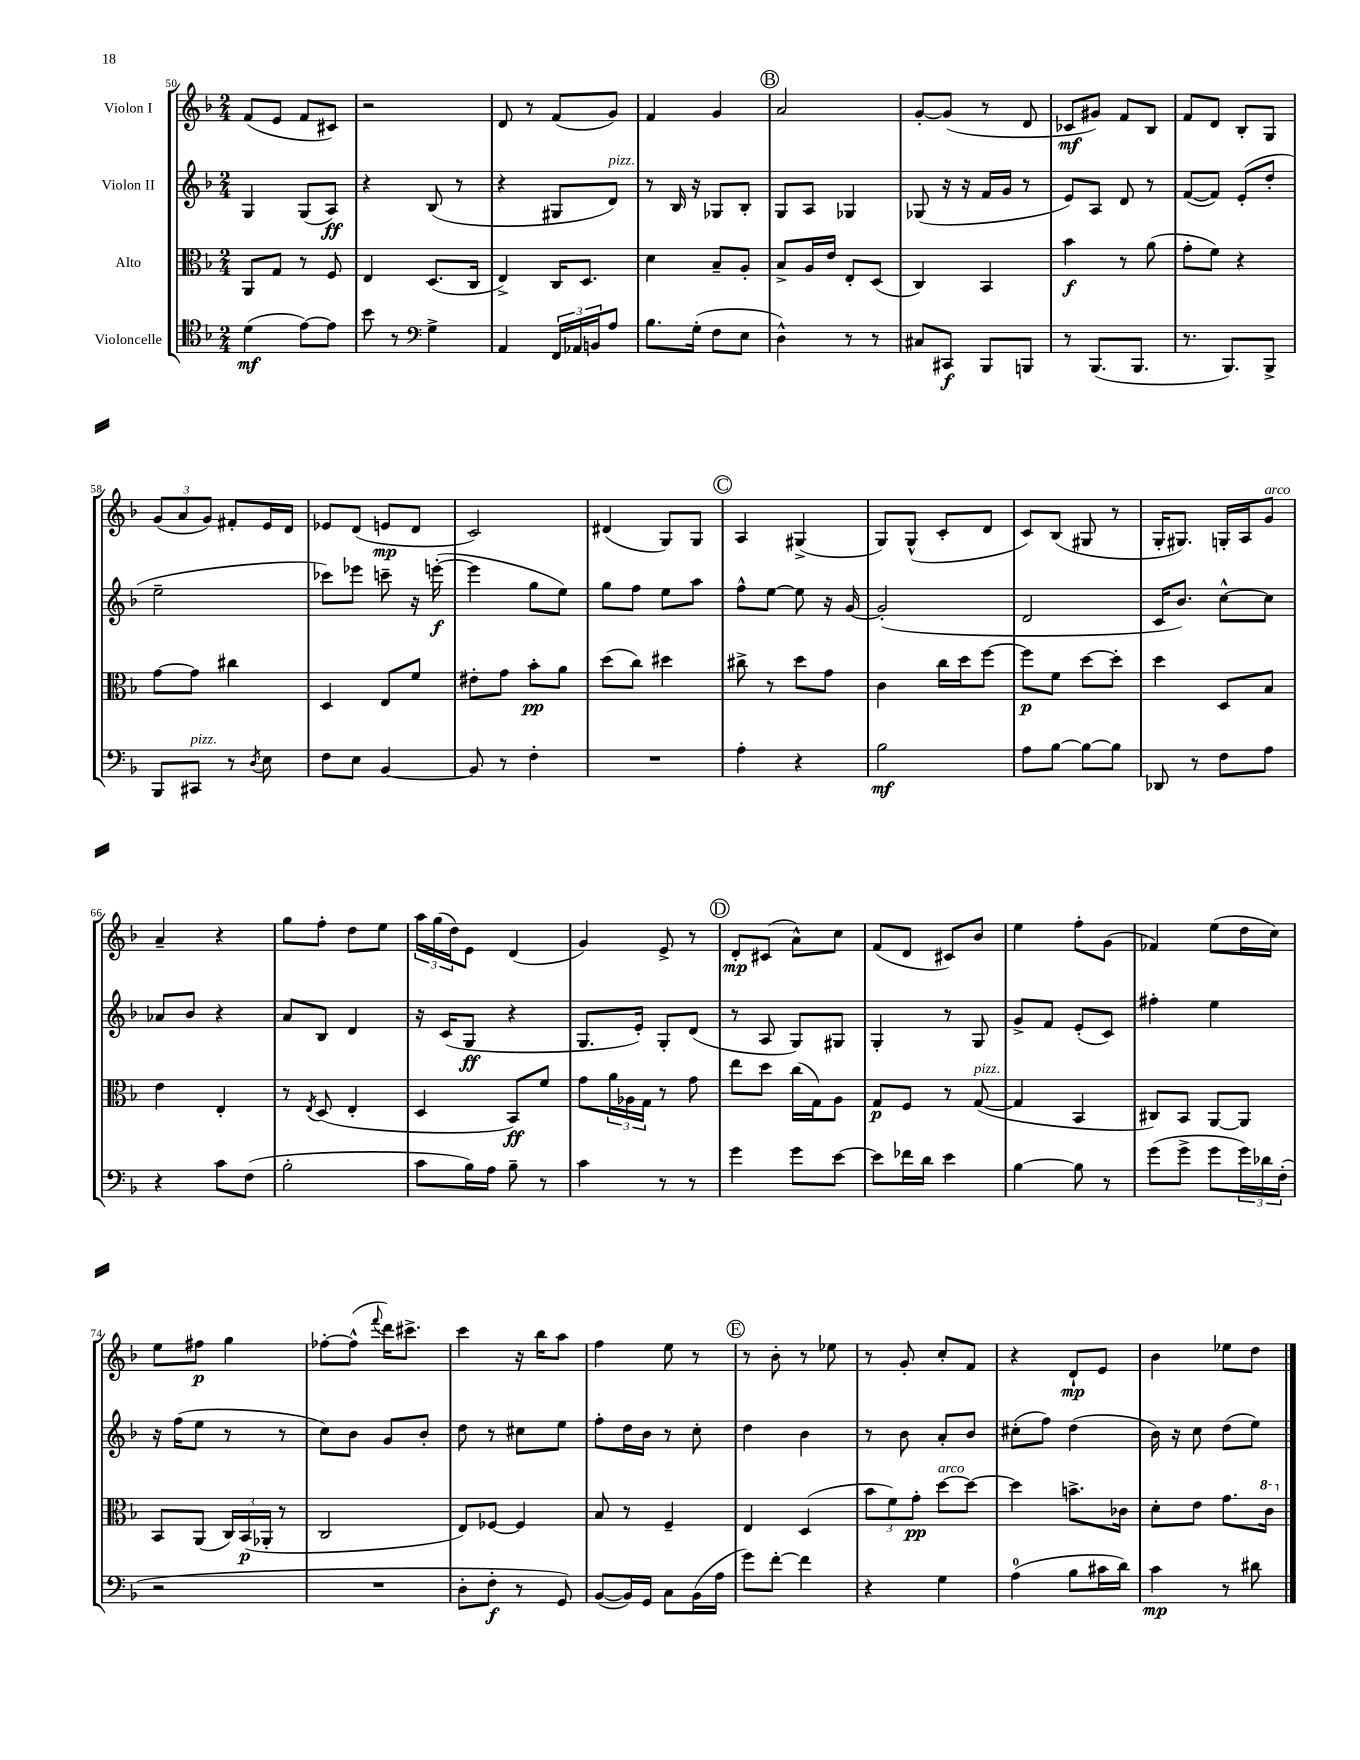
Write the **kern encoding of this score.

**kern	**kern	**kern	**kern
*staff4	*staff3	*staff2	*staff1
*clefC4	*clefC3	*clefG2	*clefG2
*k[b-]	*k[b-]	*k[b-]	*k[b-]
*M2/4	*M2/4	*M2/4	*M2/4
(4d\	8AA/L	4G/	(8f/L
.	8G/J	.	8e/J
[8e\L)	8r	(8G/L	8f/L
8e\]J	8F/	8A/J)	8c#/J)
=	=	=	=
8b-\	4E/	4r	2r
8r	.	.	.
*clefF4	*	*	*
4G^\	(8.D/L	(8B-/	.
.	.	8r	.
.	16C/Jk	.	.
=	=	=	=
4AA/	4E^/)	4r	8d/
.	.	.	8r
24FF/LL	16C/LK	8G#/L	(8f/L
24AA-/	.	.	.
.	8.D/J	.	.
24BB/J	.	.	.
8A/J	.	8d/J)	8g/J)
=	=	=	=
8.B-\L	4d\	8r	4f/
.	.	16B-/	.
(16G'\Jk	.	16r	.
8F\L	8B-~/L	8G-/L	4g/
8E\J	8A'/J	8B-'/J	.
=	=	=	=
4D^^\)	8B-^/L	8G/L	2a/
.	16A/L	8A/J	.
.	16e/JJ	.	.
8r	8E'/L	4G-/	.
8r	(8D/J	.	.
=	=	=	=
8C#/L	4C/)	(8G-/	[8g'/L
8CC#/J	.	16r	(8g/]J
.	.	16r	.
8BBB-/L	4BB-/	16f/LL	8r
.	.	16g/JJ	.
8BBB/J	.	8r	8d/
=	=	=	=
8r	4b-\	8e/L)	8c-/L
(8.BBB-/L	.	8A/J	8g#/J)
.	8r	8d/	8f/L
8.BBB-/J	.	.	.
.	(8a\	8r	8B-/J
=	=	=	=
8.r	8g'\L	([8f/L	8f/L
.	8f\J)	8f/]J)	8d/J
8.BBB-/L)	.	.	.
.	4r	(8e'/L	8B-'/L
8BBB-^/J	.	8dd'/J	8G/J
=	=	=	=
8BBB-/L	[8g\L	2ee~\	(12g/L
.	.	.	12a/
8CC#/J	8g\]J	.	.
.	.	.	12g/J)
8r	4cc#\	.	8f#'/L
8qD/	.	.	.
8E\	.	.	16e/L
.	.	.	16d/JJ
=	=	=	=
8F\L	4D/	8ccc-\L)	8e-/L
8E\J	.	8eee-\J	(8d/J
[4BB-/	8E/L	8ccc~\	8e/L
.	8f/J	16r	8d/J
.	.	([16eee'\	.
=	=	=	=
8BB-/]	8e#'\L	4eee\]	2c/)
8r	8g\J	.	.
4F'\	8b-'\L	8gg\L	.
.	8a\J	8ee\J)	.
=	=	=	=
2r	(8dd\L	8gg\L	(4d#/
.	8cc\J)	8ff\J	.
.	4dd#\	8ee\L	8G/L)
.	.	8aa\J	8G/J
=	=	=	=
4A'\	8cc#^\	8ff^^\L	4A/
.	8r	[8ee\J	.
4r	8dd\L	8ee\]	(4G#^/
.	8g\J	16r	.
.	.	[16g/	.
=	=	=	=
2B-\	4c\	(2g'/]	8G/L)
.	.	.	(8G^^/J
.	16cc\LL	.	8c'/L
.	16dd\J	.	.
.	[8ff\J	.	8d/J
=	=	=	=
8A\L	8ff\]L	2d/	8c/L)
[8B-\J	8f\J	.	(8B-/J
8B-\_L	[8dd\L	.	8G#/
8B-\]J	8dd'\]J	.	8r
=	=	=	=
8DD-/	4dd\	16c/LK	16G'/LK
.	.	8.b-/J)	8.G#/J)
8r	.	.	.
8F\L	8D/L	[8cc^^\L	16G'/LL
.	.	.	16A/J
8A\J	8B-/J	8cc\]J	8g/J
=	=	=	=
4r	4e\	8a-/L	4a~/
.	.	8b-/J	.
8c\L	4E'/	4r	4r
(8F\J	.	.	.
=	=	=	=
2B-'\	8r	8a/L	8gg\L
.	8qE/	.	.
.	(8D/	8B-/J	8ff'\J
.	4E'/	4d/	8dd\L
.	.	.	8ee\J
=	=	=	=
8c\L	4D/	16r	24aa\LL
.	.	.	(24gg\
.	.	(16c/LK	.
.	.	.	24dd\J)
16B-\L)	.	8G/J	8e\J
16A\JJ	.	.	.
8B-~\	8BB-/L)	4r	(4d/
8r	8f/J	.	.
=	=	=	=
4c\	8g\L	8.G/L	4g/)
.	24a\L	.	.
.	24A-\	.	.
.	.	16e'/Jk)	.
.	24G\JJ	.	.
8r	8r	8G'/L	8e^/
8r	8g\	(8d/J	8r
=	=	=	=
4g\	8ee\L	8r	8d'/L
.	8dd\J	8A/	(8c#/J
8g\L	(16cc\LL	8G/L)	8a^^\L)
.	16G\J)	.	.
[8e\J	8A\J	8G#/J	8cc\J
=	=	=	=
8e\]L	8G/L	4G'/	(8f/L
16f-\L	8F/J	.	8d/J
16d\JJ	.	.	.
4e\	8r	8r	8c#/L)
.	([8G/	8G/	8b-/J
=	=	=	=
[4B-\	4G/]	8g^/L	4ee\
.	.	8f/J	.
8B-\]	4BB-/	(8e'/L	8ff'\L
8r	.	8c/J)	(8g\J
=	=	=	=
(8g\L	8C#/L)	4ff#'\	4f-/)
8g^\J	8BB-/J	.	.
8g\L	[8AA/L	4ee\	(8ee\L
24g\L)	8AA/]J	.	16dd\L
24d-\	.	.	.
.	.	.	16cc\JJ)
(24F'\JJ	.	.	.
=	=	=	=
2r	8BB-/L	16r	8ee\L
.	.	(16ff\LK	.
.	(8AA/J	8ee\J	8ff#\J
.	24C/LL)	8r	4gg\
.	(24BB-/	.	.
.	24AA-'/JJ	.	.
.	8r	8r	.
=	=	=	=
2r	2C/	8cc\L)	[8ff-'\L
.	.	8b-\J	(8ff-^^\]J
.	.	.	8qqfff/
.	.	8g/L	16ddd\LK)
.	.	.	8.ccc#^\J
.	.	8b-'/J	.
=	=	=	=
8D'\L	8E/L)	8dd\	4ccc\
8F'\J	[8F-/J	8r	.
8r	4F-/]	8cc#\L	16r
.	.	.	16bb-\LK
8GG/)	.	8ee\J	8aa\J
=	=	=	=
([8BB-/L	8B-/	8ff'\L	4ff\
16BB-/]L)	8r	16dd\L	.
16GG/JJ	.	16b-\JJ	.
8C\L	4F~/	8r	8ee\
(16BB-\L	.	8cc'\	8r
16A\JJ	.	.	.
=	=	=	=
8g\L)	4E/	4dd\	8r
[8f'\J	.	.	8b-'\
4f\]	(4D/	4b-\	8r
.	.	.	8ee-\
=	=	=	=
4r	12b-\L	8r	8r
.	12f\)	.	.
.	.	8b-\	8g'/
.	12g'\J	.	.
4G\	[8dd\L	8a'/L	8cc'/L
.	8dd\_J	8b-/J	8f/J
=	=	=	=
(4A\	4dd\]	(8cc#'\L	4r
.	.	8ff\J)	.
8B-\L	8.b^\L	(4dd\	8d`/L
16c#\L	.	.	8e/J
16d\JJ)	16c-\Jk	.	.
=	=	=	=
4c\	8d'\L	16b-\)	4b-\
.	.	16r	.
.	8e\J	8cc\	.
8r	8.g\L	(8dd\L	8ee-\L
8d#\	.	8ee\J)	8dd\J
.	16cc\Jk	.	.
==	==	==	==
*-	*-	*-	*-
